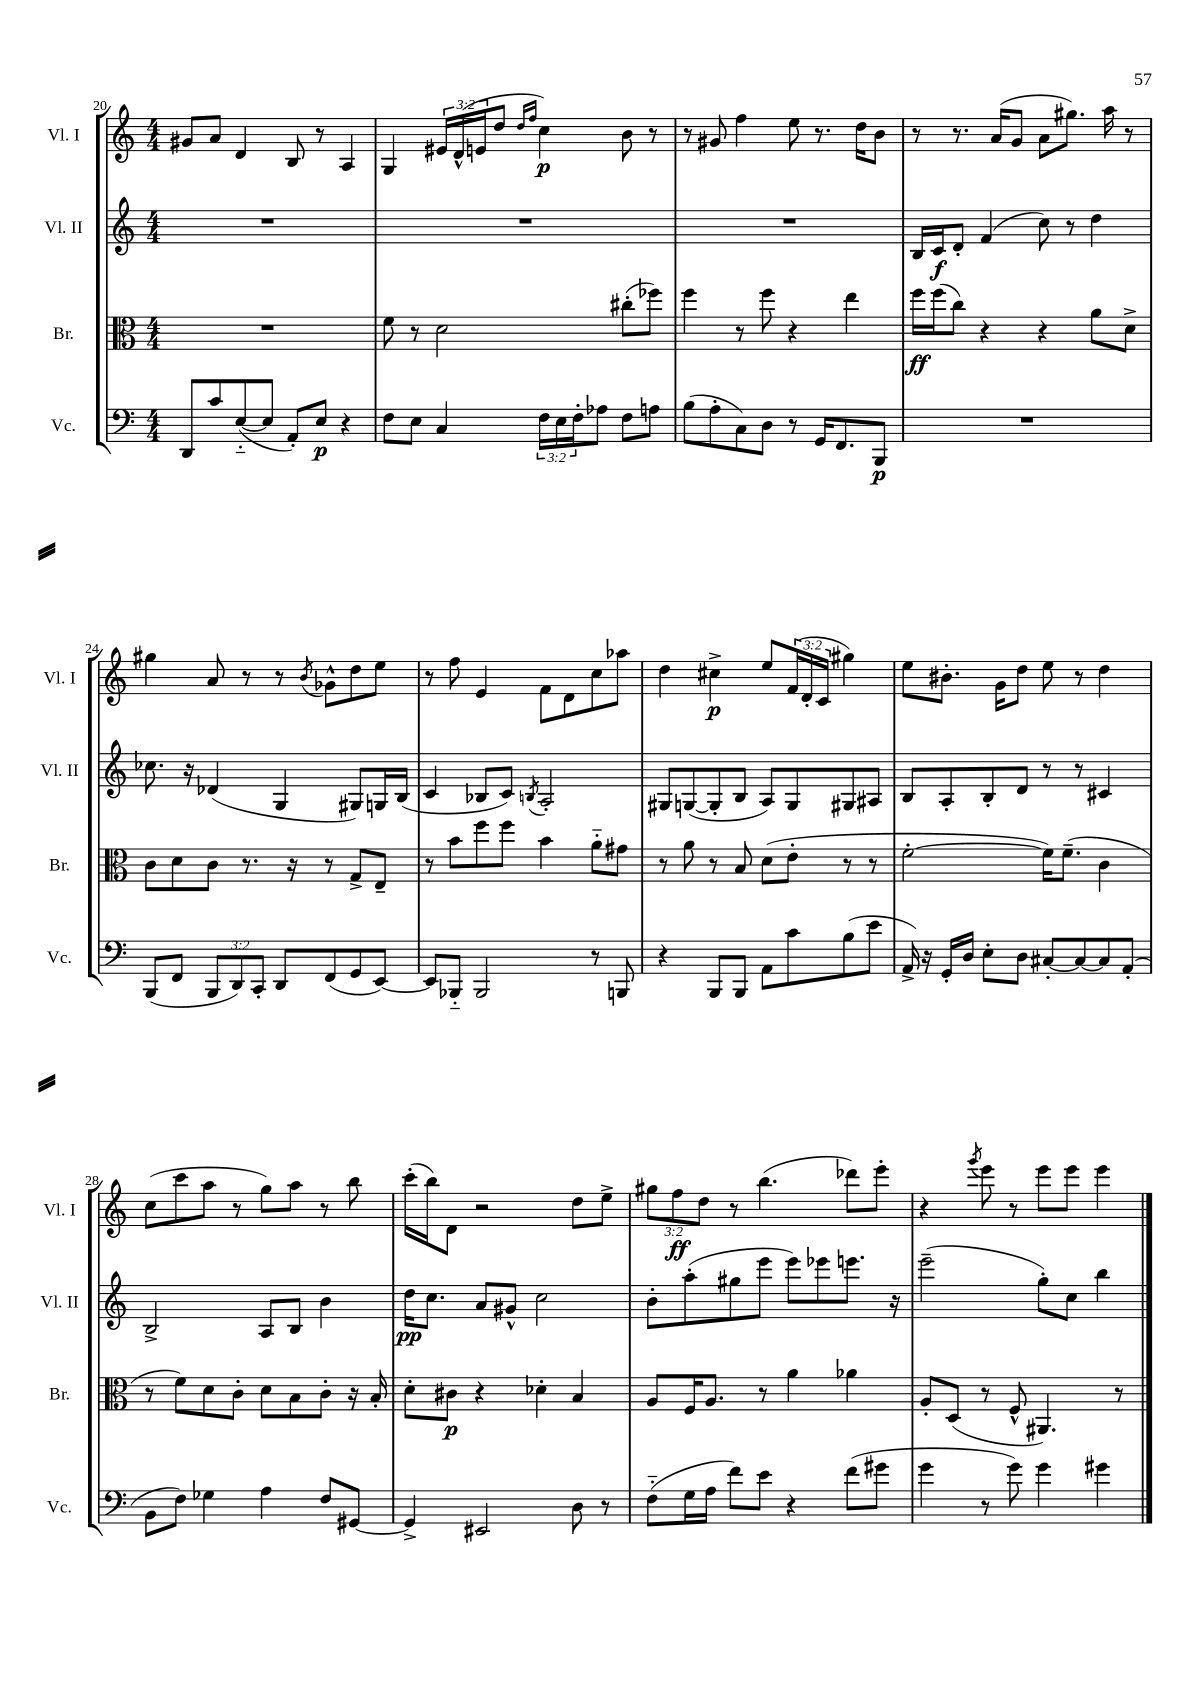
<<
\new StaffGroup <<
\new Staff = "s0" \with { instrumentName = "Vl. I" shortInstrumentName = "Vl. I" } {
    \clef treble \key c \major \numericTimeSignature \time 4/4 \override Staff.TupletNumber.text = #tuplet-number::calc-fraction-text
    gis'8 a'8 d'4 b8 r8 a4 |
    g4 \tuplet 3/2 { eis'16 d'16-^( e'16 } d''8 \grace { d''16 f''16 } c''4\p) b'8 r8 |
    r8 gis'8 f''4 e''8 r8. d''16 b'8 |
    r8 r8. a'16( g'8 a'8 gis''8.) a''16 r8 |
    gis''4 a'8 r8 r8 \acciaccatura { b'8 } ges'8-^ d''8 e''8 |
    r8 f''8 e'4 f'8 d'8 c''8 aes''8 |
    d''4 cis''4->\p e''8 \tuplet 3/2 { f'16( d'16-. c'16 } gis''4) |
    e''8 bis'8.-. g'16 d''8 e''8 r8 d''4 |
    c''8( c'''8 a''8 r8 g''8) a''8 r8 b''8 |
    c'''16-.( b''16) d'8 r2 d''8 e''8-> |
    \tuplet 3/2 { gis''8 f''8\ff d''8 } r8 b''4.( des'''8) e'''8-. |
    r4 \acciaccatura { g'''8 } e'''8 r8 e'''8 e'''8 e'''4 \bar "|." |
}
\new Staff = "s1" \with { instrumentName = "Vl. II" shortInstrumentName = "Vl. II" } {
    \clef treble \key c \major \numericTimeSignature \time 4/4
    R1 |
    R1 |
    R1 |
    b16 c'16\f d'8-. f'4( c''8) r8 d''4 |
    ces''8. r16 des'4( g4 gis8) g16 b16( |
    c'4 bes8 c'8) \acciaccatura { b8 } a2-. |
    gis8 g8~( g8-. b8 a8) g8 gis8 ais8 |
    b8 a8-. b8-. d'8 r8 r8 cis'4 |
    b2-> a8 b8 b'4 |
    d''16\pp c''8. a'8 gis'8-^ c''2 |
    b'8-. a''8-.( gis''8 e'''8 e'''8) ees'''8 e'''8. r16 |
    e'''2--( g''8-.) c''8 b''4 \bar "|." |
}
\new Staff = "s2" \with { instrumentName = "Br." shortInstrumentName = "Br." } {
    \clef alto \key c \major \numericTimeSignature \time 4/4
    R1 |
    f'8 r8 d'2 cis''8-.( fes''8) |
    f''4 r8 f''8 r4 e''4 |
    f''16\ff f''16( c''8) r4 r4 a'8 d'8-> |
    c'8 d'8 c'8 r8. r16 r8 g8-> e8-- |
    r8 b'8 f''8 f''8 b'4 a'8-_ gis'8 |
    r8 a'8 r8 b8 d'8( e'8-. r8 r8 |
    f'2~-. f'16) f'8.--( c'4 |
    r8 f'8) d'8 c'8-. d'8 b8 c'8-. r16 b16-. |
    d'8-. cis'8\p r4 des'4-. b4 |
    a8 f16 a8. r8 a'4 aes'4 |
    a8-. d8( r8 f8-^ ais,4.) r8 \bar "|." |
}
\new Staff = "s3" \with { instrumentName = "Vc." shortInstrumentName = "Vc." } {
    \clef bass \key c \major \numericTimeSignature \time 4/4 \override Staff.TupletNumber.text = #tuplet-number::calc-fraction-text
    d,8 c'8 e8~-_( e8 a,8-.) e8\p r4 |
    f8 e8 c4 \tuplet 3/2 { f16 e16 f16-. } aes8 f8 a8 |
    b8( a8-. c8) d8 r8 g,16 f,8. b,,8\p |
    R1 |
    b,,8( f,8 \tuplet 3/2 { b,,8 d,8) c,8-. } d,8 f,8( g,8 e,8~) |
    e,8 bes,,8-_ bes,,2 r8 b,,8 |
    r4 b,,8 b,,8 a,8 c'8 b8( e'8 |
    a,16->) r16 g,16-. d16 e8-. d8 cis8~-. cis8~ cis8 a,8-.( |
    b,8 f8) ges4 a4 f8 gis,8~ |
    gis,4-> eis,2 d8 r8 |
    f8-_( g16 a16 f'8) e'8 r4 f'8( gis'8 |
    g'4 r8 g'8) g'4 gis'4 \bar "|." |
}
>>
>>
\layout { \context { \Score currentBarNumber = #20 } }
